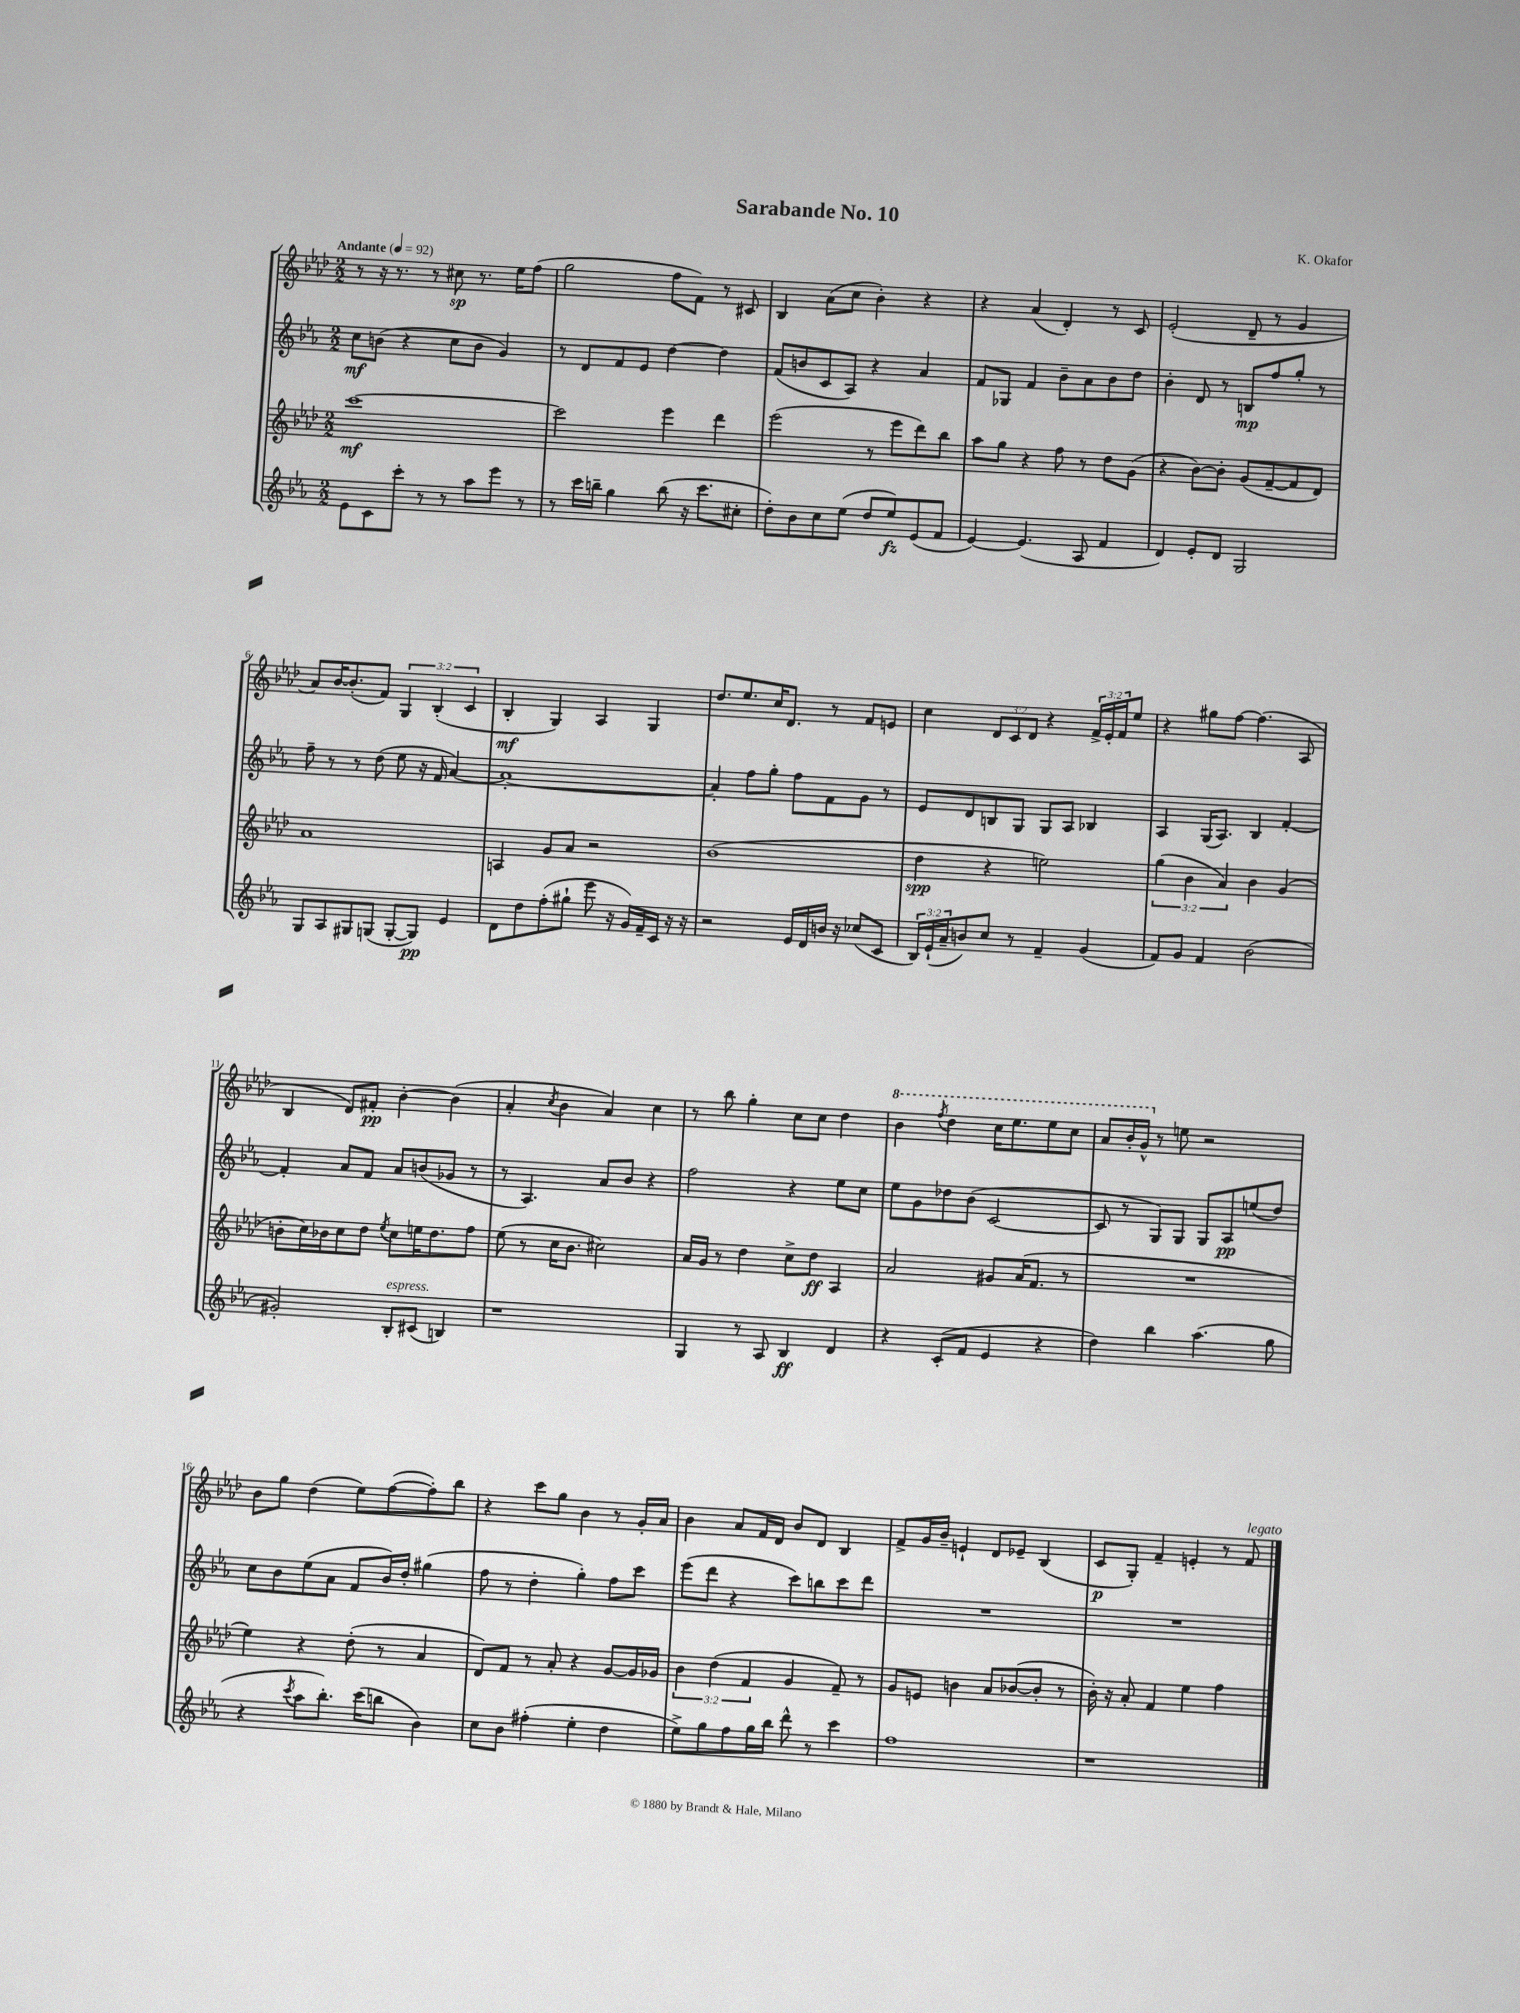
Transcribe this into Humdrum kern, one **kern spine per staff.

**kern	**dynam	**kern	**dynam	**kern	**dynam	**kern	**dynam
*part4	*part4	*part3	*part3	*part2	*part2	*part1	*part1
*staff4	*staff4	*staff3	*staff3	*staff2	*staff2	*staff1	*staff1
*clefG2	*	*clefG2	*	*clefG2	*	*clefG2	*
*k[b-e-a-]	*	*k[b-e-a-d-]	*	*k[b-e-a-]	*	*k[b-e-a-d-]	*
*M2/2	*	*M2/2	*	*M2/2	*	*M2/2	*
*MM92	*	*MM92	*	*MM92	*	*MM92	*
=1	=1	=1	=1	=1	=1	=1	=1
!	!	!	!	!	!	!LO:TX:a:B:t=Andante	!
8e-\L	.	[1ccc	mf	8cc\L	mf	8r	.
8c\	.	.	.	(8bn\J	.	16r	.
.	.	.	.	.	.	8.r	.
8ccc'\J	.	.	.	4r	.	.	.
8r	.	.	.	.	.	8r	.
8r	.	.	.	8cc\L	.	8cc#X\	sp
8aa-\L	.	.	.	8b\J	.	8.r	.
8eee-\J	.	.	.	4g/)	.	.	.
.	.	.	.	.	.	16ee-\KL	.
8r	.	.	.	.	.	(8ff\J	.
=2	=2	=2	=2	=2	=2	=2	=2
8r	.	2ccc\]	.	8r	.	2gg\	.
16ccc\LL	.	.	.	8d/L	.	.	.
16bbn~\JJ	.	.	.	.	.	.	.
4gg\	.	.	.	8f/	.	.	.
.	.	.	.	8e-/J	.	.	.
(8bb\	.	4eee-\	.	[4dd\	.	8ff\L	.
16r	.	.	.	.	.	8f\J)	.
8.ccc\L	.	.	.	.	.	.	.
.	.	4ddd-\	.	4dd\]	.	8r	.
8cc#X'\J	.	.	.	.	.	8c#X/	.
=3	=3	=3	=3	=3	=3	=3	=3
8dd'\L)	.	(2eee-\	.	(8f/L	.	4B-/	.
8b-\	.	.	.	8bn/	.	.	.
8cc\	.	.	.	8c/	.	(8a-\L	.
(8ee-\J	.	.	.	8A-/J)	.	8cc\J	.
8dd/L	.	8r	.	4r	.	4b-'\)	.
8ee-/)	fz	8eee-\L	.	.	.	.	.
(8e-/	.	8ddd-\)	.	4a-/	.	4r	.
8f/J	.	8bb-\J	.	.	.	.	.
=4	=4	=4	=4	=4	=4	=4	=4
[4e-/)	.	8aa-\L	.	8f/L	.	4r	.
.	.	8gg\J	.	8G-X/J	.	.	.
(4.e-/]	.	4r	.	4f/	.	(4a-/	.
.	.	8ff\	.	8b-~\L	.	4d-'/)	.
8A-/	.	8r	.	8a-\	.	.	.
4f/	.	8dd-\L	.	8b-\	.	8r	.
.	.	(8g\J	.	8dd\J	.	8c/	.
=5	=5	=5	=5	=5	=5	=5	=5
4d/)	.	4r	.	4b-'\	.	(2e-'/	.
8e-'/L	.	[8b-\L)	.	8d/	.	.	.
8d/J	.	8b-'\J]	.	8r	.	.	.
2G/	.	(8g/L	.	8Bn/L	mp	8d-~/	.
.	.	[8f~/	.	8ff/	.	8r	.
.	.	8f/]	.	8gg'/J	.	4g/	.
.	.	8d-/J)	.	8r	.	.	.
!!LO:LB:g=z
=6	=6	=6	=6	=6	=6	=6	=6
8G/L	.	1a-	.	8ff~\	.	8a-/L)	.
8A-/	.	.	.	8r	.	[16b-/K	.
.	.	.	.	.	.	(8.b-'/]	.
8G#X/	.	.	.	8r	.	.	.
(8Gn/J	.	.	.	(8dd\	.	8f/J)	.
[8G'/L	.	.	.	8ee-\	.	6G/	.
8G/J])	pp	.	.	16r	.	.	.
.	.	.	.	.	.	(6B-'/	.
.	.	.	.	16f/	.	.	.
4e-/	.	.	.	[4a-/)	.	.	.
.	.	.	.	.	.	6c/	.
=7	=7	=7	=7	=7	=7	=7	=7
8d\L	.	4An/	.	1a-'_	.	4B-'/	mf
8dd\	.	.	.	.	.	.	.
(8ff'\	.	8g/L	.	.	.	4G/)	.
8gg#X`\J	.	8a-/J	.	.	.	.	.
8eee-\	.	2r	.	.	.	4A-/	.
16r	.	.	.	.	.	.	.
16g/LL)	.	.	.	.	.	.	.
16f~/	.	.	.	.	.	4G/	.
16c/JJ	.	.	.	.	.	.	.
16r	.	.	.	.	.	.	.
16r	.	.	.	.	.	.	.
=8	=8	=8	=8	=8	=8	=8	=8
2r	.	(1b-	.	4a-'/]	.	8.dd-/L	.
.	.	.	.	.	.	8.ee-/	.
.	.	.	.	8ff\L	.	.	.
.	.	.	.	8gg'\J	.	16cc/K	.
.	.	.	.	.	.	8.d-/J	.
16e-/LL	.	.	.	8ff\L	.	.	.
16d/	.	.	.	.	.	.	.
16bn/JJ	.	.	.	8f\	.	8r	.
16r	.	.	.	.	.	.	.
(8cc-X/L	.	.	.	8g\J	.	8f/L	.
8c/J	.	.	.	8r	.	8en/J	.
=9	=9	=9	=9	=9	=9	=9	=9
24B-/LL)	.	4dd-\	spp	8e-/L	.	4cc\	.
(24e-`/	.	.	.	.	.	.	.
24a-~/J	.	.	.	.	.	.	.
8bn/)	.	.	.	8d/	.	.	.
8cc/J	.	4r	.	8Bn/	.	12d-/L	.
.	.	.	.	.	.	12c/	.
8r	.	.	.	8G/J	.	.	.
.	.	.	.	.	.	12d-/J	.
4f~/	.	2een\)	.	8G/L	.	4r	.
.	.	.	.	8A-/J	.	.	.
(4g/	.	.	.	4B-X/	.	24f^/LL	.
.	.	.	.	.	.	24e-'/	.
.	.	.	.	.	.	24f/J	.
.	.	.	.	.	.	8ee-/J	.
=10	=10	=10	=10	=10	=10	=10	=10
8f/L)	.	(6gg\	.	4A-/	.	4r	.
8g/J	.	.	.	.	.	.	.
.	.	6b-\	.	.	.	.	.
4f/	.	.	.	(16G/KL	.	8gg#X\L	.
.	.	.	.	8.A-/J)	.	.	.
.	.	6a-/)	.	.	.	.	.
.	.	.	.	.	.	[8ff\J	.
(2b-\	.	4b-\	.	4B-/	.	(4.ff\]	.
.	.	(4g/	.	[4f'/	.	.	.
.	.	.	.	.	.	8A-/	.
!!LO:LB:g=z
=11	=11	=11	=11	=11	=11	=11	=11
2g#X'/)	.	8bn'\L	.	4f'/]	.	4B-/	.
.	.	16cc\L)	.	.	.	.	.
.	.	16b-X\J	.	.	.	.	.
.	.	8cc\	.	8a-/L	.	8d-/L)	.
.	.	8dd-\J	.	8f/J	.	8f#X'/J	pp
.	.	8qee-/	.	.	.	.	.
!LO:TX:a:i:t=espress.	!	!	!	!	!	!	!
8B-'/L	.	8cc\L	.	8a-/L	.	[4b-'\	.
(8c#X/J	.	16een\K	.	(8bn/	.	.	.
.	.	8.dd-\	.	.	.	.	.
4Bn/)	.	.	.	8g-X/J	.	(4b-\]	.
.	.	8ff\J	.	8r	.	.	.
=12	=12	=12	=12	=12	=12	=12	=12
1r	.	(8ee-\	.	8r	.	4a-'/	.
.	.	8r	.	4.A-/)	.	.	.
.	.	.	.	.	.	8qcc/	.
.	.	16cc\KL	.	.	.	4b-\	.
.	.	8.b-\J	.	.	.	.	.
.	.	2cc#X\)	.	8a-/L	.	4a-/)	.
.	.	.	.	8b-/J	.	.	.
.	.	.	.	4r	.	4cc\	.
=13	=13	=13	=13	=13	=13	=13	=13
4G/	.	16a-/LL	.	2ff\	.	8r	.
.	.	16g/JJ	.	.	.	.	.
.	.	8r	.	.	.	8bb-\	.
8r	.	4dd-\	.	.	.	4gg'\	.
8A-/	.	.	.	.	.	.	.
4B-/	ff	8cc^\L	.	4r	.	8cc\L	.
.	.	8dd-\J	ff	.	.	8cc\J	.
4d/	.	4A-/	.	8ee-\L	.	4dd-\	.
.	.	.	.	8cc\J	.	.	.
=14	=14	=14	=14	=14	=14	=14	=14
*	*	*	*	*	*	*8va	*
4r	.	2a-/	.	8ee-\L	.	4bb-\	.
.	.	.	.	8g\	.	.	.
.	.	.	.	.	.	8qfff/	.
(8c'/L	.	.	.	8dd-X\	.	4ddd-\	.
8f/J	.	.	.	(8b-\J	.	.	.
4e-/	.	8g#X/L	.	[2c/	.	16ccc\KL	.
.	.	.	.	.	.	8.eee-\	.
.	.	(16a-/K	.	.	.	.	.
.	.	8.f/J	.	.	.	.	.
4r	.	.	.	.	.	8eee-\	.
.	.	8r	.	.	.	8ccc\J	.
=15	=15	=15	=15	=15	=15	=15	=15
4dd\)	.	1r	.	8c/]	.	8aa-/L	.
.	.	.	.	8r	.	16bb-'/L	.
.	.	.	.	.	.	16gg^^/JJ	.
*	*	*	*	*	*	*X8va	*
4bb-\	.	.	.	8G/L)	.	8r	.
.	.	.	.	8G/J	.	8een\	.
(4.aa-\	.	.	.	8G/L	.	2r	.
.	.	.	.	8A-/	pp	.	.
.	.	.	.	(8een/	.	.	.
8gg\	.	.	.	8dd/J)	.	.	.
!!LO:LB:g=z
=16	=16	=16	=16	=16	=16	=16	=16
4r	.	4ee-\)	.	8cc\L	.	8b-\L	.
.	.	.	.	8b-\	.	8gg\J	.
8qccc/	.	.	.	.	.	.	.
8aa-\L	.	4r	.	(8ee-\	.	(4dd-\	.
8.bb-'\J)	.	.	.	8a-\J	.	.	.
.	.	(8dd-'\	.	8f/L	.	8ee-\L)	.
(16ccc\KL	.	.	.	.	.	.	.
8bbn\J	.	8r	.	16b-/L)	.	([8ff\	.
.	.	.	.	16dd'/JJ	.	.	.
4b-\)	.	4a-/	.	(4gg#X\	.	8ff'\])	.
.	.	.	.	.	.	8bb-\J	.
=17	=17	=17	=17	=17	=17	=17	=17
8cc\L	.	8d-/L)	.	8ff\	.	4r	.
8b-\J	.	8f/J	.	8r	.	.	.
(4ff#X'\	.	8r	.	4dd'\	.	8ccc\L	.
.	.	8a-'/	.	.	.	8gg\J	.
4ee-'\	.	4r	.	4gg'\)	.	4b-\	.
4dd\	.	[8g/L	.	8ff\L	.	8r	.
.	.	16g/L]	.	8ccc\J	.	16g'/LL	.
.	.	16g-X/JJ	.	.	.	16a-/JJ	.
=18	=18	=18	=18	=18	=18	=18	=18
8ee-^\L)	.	6b-\	.	(8eee-\L	.	4b-\	.
8gg\	.	.	.	8ddd\J	.	.	.
.	.	(6dd-\	.	.	.	.	.
8ff\	.	.	.	4r	.	8a-/L	.
.	.	6f/	.	.	.	.	.
16gg\L	.	.	.	.	.	16f/L	.
16bb-\JJ	.	.	.	.	.	16d-/JJ	.
8ddd^^\	.	4g/	.	8ccc\L)	.	8b-/L	.
8r	.	.	.	8bbn\	.	8d-/J	.
4ccc\	.	8f~/)	.	8ccc\	.	4B-/	.
.	.	8r	.	8ddd\J	.	.	.
=19	=19	=19	=19	=19	=19	=19	=19
1ff	.	8g/L	.	1r	.	8f^/L	.
.	.	8en/J	.	.	.	16g/L	.
.	.	.	.	.	.	16b-~/JJ	.
.	.	4bn\	.	.	.	4en`/	.
.	.	8a-/L	.	.	.	8d-/L	.
.	.	([8b-X/	.	.	.	8e-X~/J	.
.	.	8b-'/J]	.	.	.	(4B-/	.
.	.	8r	.	.	.	.	.
=20	=20	=20	=20	=20	=20	=20	=20
1r	.	16b-'\)	.	1r	.	8c/L	p
.	.	16r	.	.	.	.	.
.	.	8a-'/	.	.	.	8G'/J)	.
.	.	4f/	.	.	.	4f~/	.
.	.	4ee-\	.	.	.	4en'/	.
.	.	4ff\	.	.	.	8r	.
!	!	!	!	!	!	!LO:TX:a:i:t=legato	!
.	.	.	.	.	.	8f/	.
==	==	==	==	==	==	==	==
*-	*-	*-	*-	*-	*-	*-	*-
